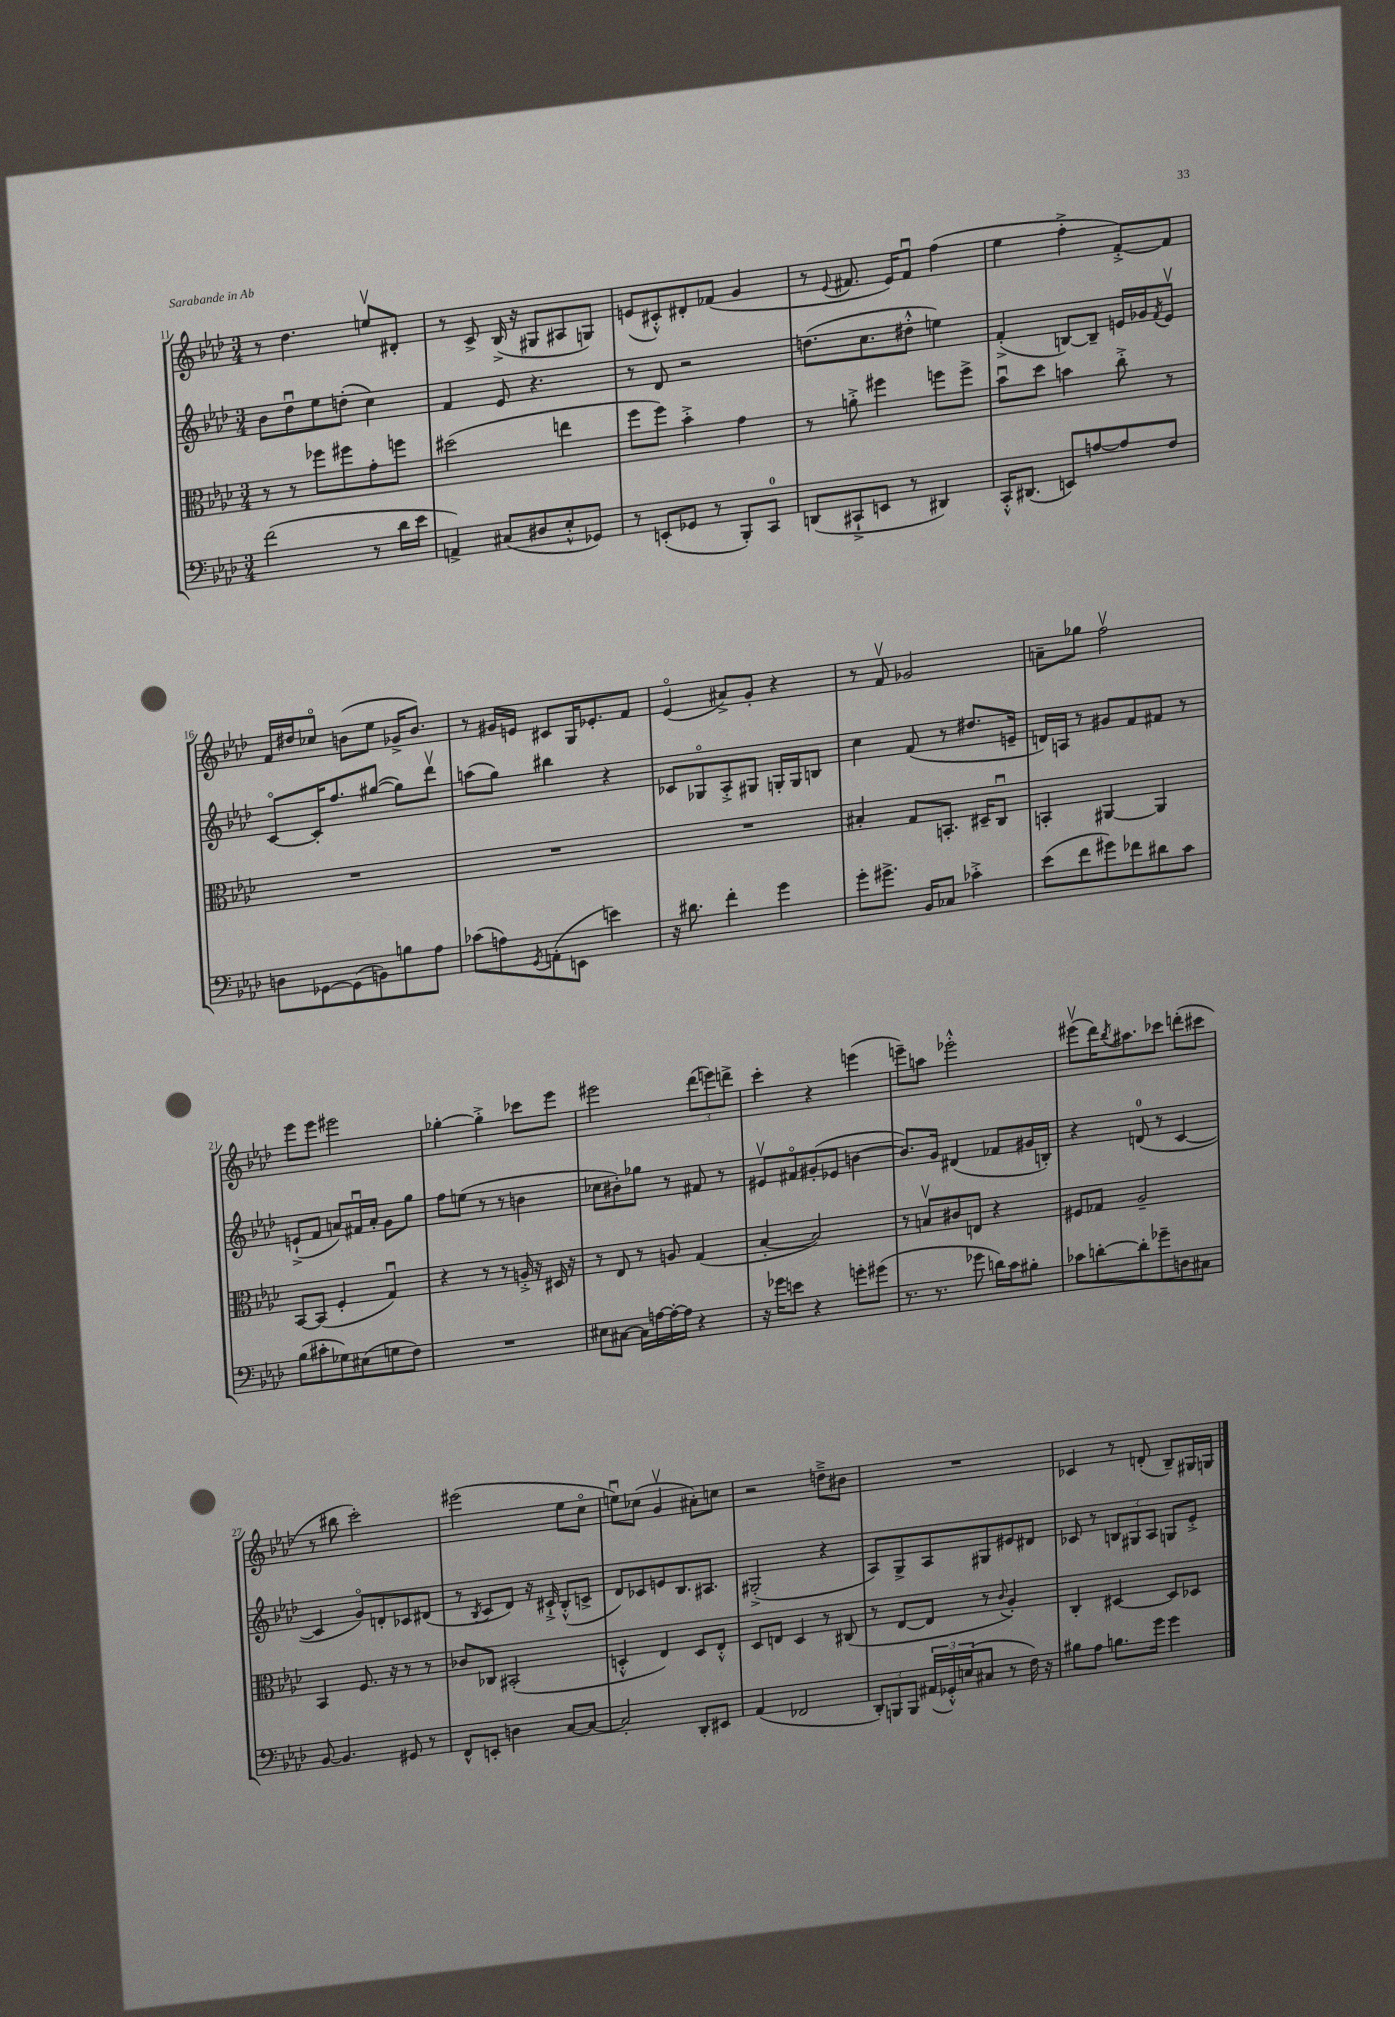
<<
\new StaffGroup <<
\new Staff = "s0" {
    \clef treble \key aes \major \numericTimeSignature \time 3/4
    r8 des''4. e''8\upbow dis'8-. |
    r8 c'8-> bes16->( r16 gis8 ais8 g8) |
    e'8( cis'8-.-^) dis'8-. fes'8( g'4 |
    r8 \appoggiatura { ees'8 } fis'8. ees'16) fis'8\downbow f''4( |
    ees''4 f''4-.-> f'8~-.->) f'8 |
    f'16 dis''16 ces''8\flageolet b'8( ees''8 ges'16-> b'8.) |
    r8 gis'16 e'16 cis'8 g16 ees'8.-. f'8 |
    ees'4\flageolet( ais'8->) g'8-. r4 |
    r8 f'8\upbow ges'2 |
    a'8-- ges''8 f''2\upbow |
    ees'''8 ees'''8 eis'''2 |
    ges''4~-. ges''4-.-> ces'''8 ees'''8 |
    eis'''2 \tuplet 3/2 { des'''8( e'''8) d'''8-> } |
    c'''4-. r4 e'''4( |
    e'''8--) a''8 ees'''2-.-^ |
    eis'''8\upbow( des'''16) \acciaccatura { bes''8 } ais''8. ces'''8 d'''8-.( cis'''8 |
    r8 bis''8 c'''2-.) |
    eis'''2( ees''8 c''8\flageolet |
    e''8\downbow) ces''8( g'4\upbow ais'8-.) c''8 |
    r2 d''8---> bis'8 |
    R2. |
    ces'4 r8 d'8-.( bes8--) gis16 g16 \bar "|." |
}
\new Staff = "s1" {
    \clef treble \key aes \major \numericTimeSignature \time 3/4
    bes'8 des''8\downbow ees''8 d''8-.( c''4) |
    f'4 ees'8 r4. |
    r8 des'8 r2 |
    d''8.( c''8. dis''8-.-^ e''4) |
    f'4-.->( b8~) b8-- e'16 ges'16 \acciaccatura { f'8 } e'8\upbow |
    c'8~\flageolet c'16-. f''8. gis''8~( gis''8) des'''8\upbow |
    a''8( g''8) bis''4 r4 |
    ces'8 ges8\flageolet aes8-.-> gis8 g16-. g16 b8 |
    c''4 f'8( r8 dis''8. e'16-- |
    d'16) a16 r8 gis'8 f'8 fis'8 r8 |
    e'8-!->( f'8 a'8) fis'16\downbow a'16-. g'8 g''8 |
    f''8 e''8( r8 r8 b'4 |
    ces''8 bis'8-.) ges''8 r8 fis'8 r8 |
    eis'8\upbow fis'8\flageolet gis'8-.( ees'8 b'4~ |
    b'8.) g'16 dis'4( fes'8 gis'16 b16-.) |
    r4 d'8-0( r8 c'4~ |
    c'4 g'8\flageolet) d'8-. ces'8 dis'8( |
    r8 \acciaccatura { bes8 } c'8 des'8) r16 cis'16-!-> bes8-.-^( c'8-> |
    des'8) ces'8 e'8 bes8. ais8. |
    gis2-.->( r4 |
    aes8) g8-> aes8 gis8 eis'8 dis'8 |
    ces'8 r8 \tuplet 3/2 { b8 gis8 aes8 } g8 ees'8-.-> \bar "|." |
}
\new Staff = "s2" {
    \clef alto \key aes \major \numericTimeSignature \time 3/4
    r8 r8 fes''8 fis''8 g'8-. f''8 |
    dis''2( e''4 |
    f''8 f''8) bes'4-.-> g'4 |
    r8 a'8-.-> fis''4 f''8 f''8-> |
    bes'8\downbow des''8 b'4 c''8-.-> r8 |
    R2. |
    R2. |
    R2. |
    bis4-. g8 b,8.-. dis16-- c8\downbow |
    b,4-. ais,4~ ais,4 |
    bes,8~ bes,8( f4-. g4\downbow) |
    r4 r8 r8 a16-.-> r16 dis16 r16 |
    r8 ees8 r8 a8 g4( |
    bes4~-. bes2) |
    r8 b8\upbow cis'8 e8 r4 |
    fis8 ges8 aes2-- |
    bes,4 f8. r16 r8 r8 |
    ces'8 ces8 bis,2-.( |
    d4-.-^ ees4) d8 ees8-.-^ |
    des8 e8 des4 r8 cis8( |
    r8 ees8~ ees8 r8 \appoggiatura { c'8 } aes4-.) |
    c4-. dis4~ dis8 des8 \bar "|." |
}
\new Staff = "s3" {
    \clef bass \key aes \major \numericTimeSignature \time 3/4
    f'2( r8 des'16 ees'16 |
    a,4->) cis8( dis8 ees8-.-^ ges,8) |
    r8 e,8-.( ges,8 r8 bes,,8-.) c,8-0 |
    d,8( cis,8-!-> e,8 r8 dis,4) |
    c,16-.-^ dis,8.( e,8) a8~ a8 f8 |
    d8 ges,8~ ges,8( b,8) b8 aes8 |
    ces'8( a8) \acciaccatura { g,8 } a,8-.( e,8 e'4) |
    r16 dis'8. f'4-. g'4 |
    g'8-. gis'8.-> bes,16 ces8 ces'4-.-> |
    ees'8( f'8 gis'8) fes'8 dis'8 c'8 |
    bes8( cis'8-. ges8) eis8( g8 f8) |
    R2. |
    eis8 cis8~ cis16 a16~ a16~-. a16 r4 |
    r16 ges'16 e'8 r4 g'8-. gis'8( |
    r8. r8. ges'8 d'16) c'16 bis8-. |
    ces'8 d'8~-. d'8-. ges'8-- d8 cis8 |
    bes,8~ bes,4. gis,8 r8 |
    f,8-^ e,8-. d4 c8~ c8~ |
    c2-. des,8-. eis,8 |
    aes,4( fes,2 |
    \tuplet 3/2 { des,8-.) b,,8 b,,8 } \tuplet 3/2 { ais,16( ges,16-.-^) e16( } cis8 r8 f16) r16 |
    bis8 aes8 b8. g'16 g'4 \bar "|." |
}
>>
>>
\layout { \context { \Score currentBarNumber = #11 } }
